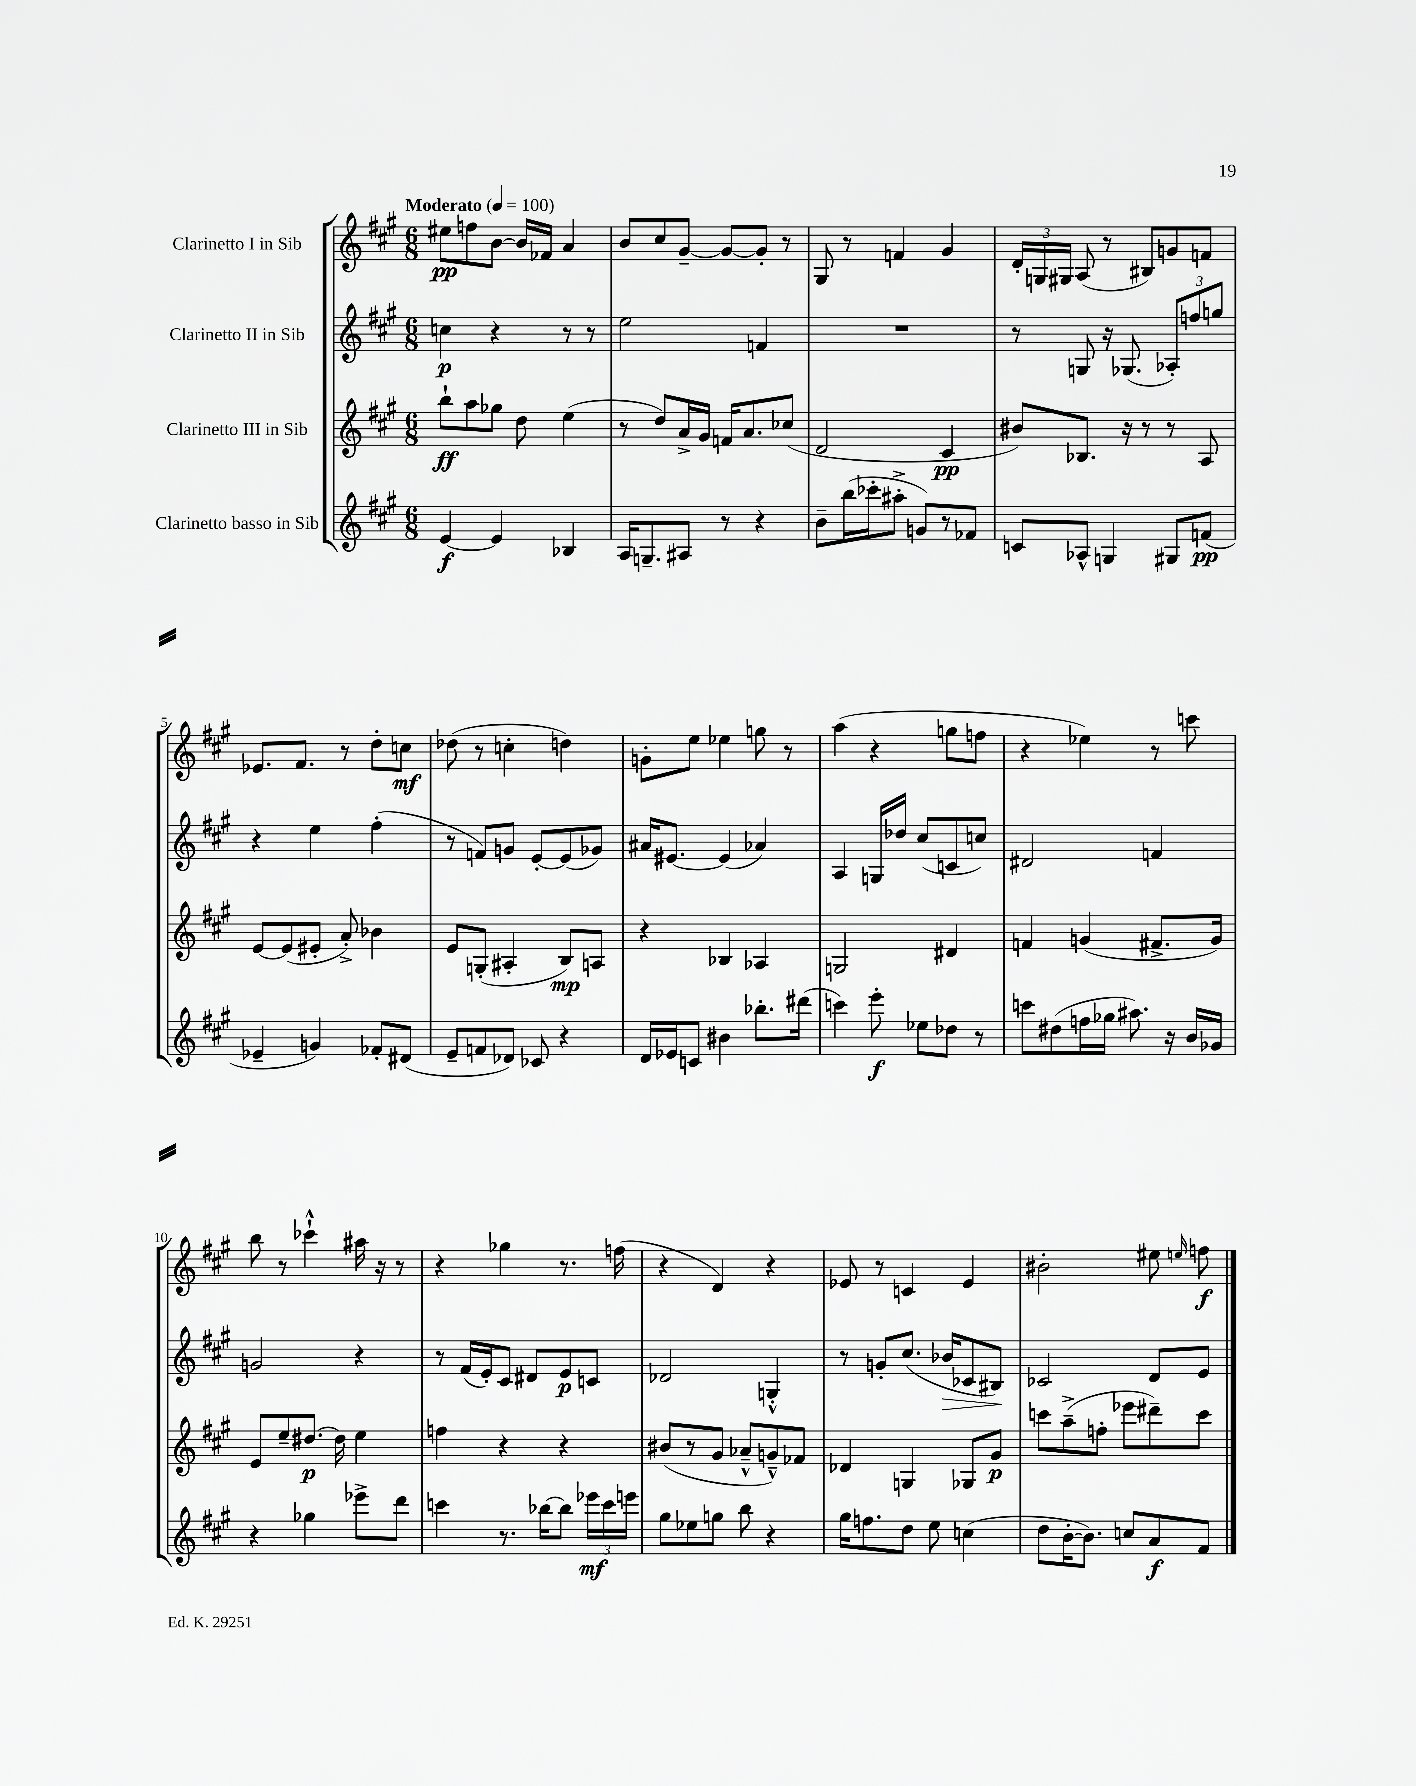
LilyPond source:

<<
\new StaffGroup <<
\new Staff = "s0" \with { instrumentName = "Clarinetto I in Sib" } {
    \clef treble \key a \major \numericTimeSignature \time 6/8 \tempo "Moderato" 4 = 100
    \autoBeamOff eis''8[\pp f''8 b'8]~ b'16[ fes'16] a'4 |
    b'8[ cis''8 gis'8]~-- gis'8[~ gis'8]-. r8 |
    gis8 r8 f'4 gis'4 |
    \tuplet 3/2 { d'16[-. g16 gis16] } a8( r8 bis8[) g'8 f'8] |
    ees'8.[ fis'8.] r8 d''8[-. c''8]\mf |
    des''8( r8 c''4-. d''4) |
    g'8[-. e''8] ees''4 g''8 r8 |
    a''4( r4 g''8[ f''8] |
    r4 ees''4) r8 c'''8 |
    b''8 r8 ces'''4-!-^ ais''16 r16 r8 |
    r4 ges''4 r8. f''16( |
    r4 d'4) r4 |
    ees'8 r8 c'4 ees'4 |
    bis'2-. eis''8 \grace { e''16 } f''8\f \bar "|." |
}
\new Staff = "s1" \with { instrumentName = "Clarinetto II in Sib" } {
    \clef treble \key a \major \numericTimeSignature \time 6/8
    \autoBeamOff c''4\p r4 r8 r8 |
    e''2 f'4 |
    R2. |
    r8 g8 r16 ges8.( \tuplet 3/2 { aes8[-.) f''8 g''8] } |
    r4 e''4 fis''4-.( |
    r8 f'8[) g'8] e'8[~-. e'8( ges'8]) |
    ais'16[ eis'8.]~ eis'4( aes'4) |
    a4 g16[ des''16] cis''8[( c'8 c''8]) |
    dis'2 f'4 |
    g'2 r4 |
    r8 fis'16[( e'16-.) cis'8] dis'8[ e'8\p c'8] |
    des'2 g4-.-^ |
    r8 g'8[-. cis''8.]( bes'16[\> ces'8 bis8]\!) |
    ces'2 d'8[ e'8] \bar "|." |
}
\new Staff = "s2" \with { instrumentName = "Clarinetto III in Sib" } {
    \clef treble \key a \major \numericTimeSignature \time 6/8
    \autoBeamOff b''8[-!\ff a''8 ges''8] d''8 e''4( |
    r8 d''8[) a'16-> gis'16] f'16[ a'8. ces''8]( |
    d'2 cis'4\pp |
    bis'8[) bes8.] r16 r8 r8 a8 |
    e'8[~ e'8( eis'8]-. a'8-.->) bes'4 |
    e'8[ g8]-.( ais4-. b8[\mp) a8] |
    r4 bes4 aes4 |
    g2 dis'4 |
    f'4 g'4( fis'8.[-> g'16]) |
    e'8[ e''8-- dis''8.]~\p dis''16 e''4 |
    f''4 r4 r4 |
    bis'8[( r8 gis'8] aes'8[---^ g'8---^) fes'8] |
    des'4 g4 ges8[ gis'8]\p |
    c'''8[ a''8--->( f''8]-. ees'''8[ dis'''8--) c'''8] \bar "|." |
}
\new Staff = "s3" \with { instrumentName = "Clarinetto basso in Sib" } {
    \clef treble \key a \major \numericTimeSignature \time 6/8
    \autoBeamOff e'4~\f e'4 bes4 |
    a16[ g8.-- ais8] r8 r4 |
    b'8[-- b''16( ces'''16-. ais''8]-.-> g'8[) r8 fes'8] |
    c'8[ aes8]-^ g4 gis8[ f'8]\pp( |
    ees'4-- g'4) fes'8[-. dis'8]( |
    e'8[-- f'8 des'8]) ces'8 r4 |
    d'16[ ees'16 c'8] bis'4 bes''8.[-. dis'''16]( |
    c'''4) e'''8-.\f ees''8[ des''8] r8 |
    c'''8[ dis''8( f''16 ges''16] ais''8.) r16 b'16[ ges'16] |
    r4 ges''4 ees'''8[-> d'''8] |
    c'''4 r8. bes''16[~ bes''8] \tuplet 3/2 { ees'''16[\mf c'''16 e'''16] } |
    gis''8[ ees''8 g''8] b''8 r4 |
    gis''16[ f''8. d''8] e''8 c''4( |
    d''8[ b'16~-. b'8.]) c''8[ a'8\f fis'8] \bar "|." |
}
>>
>>
